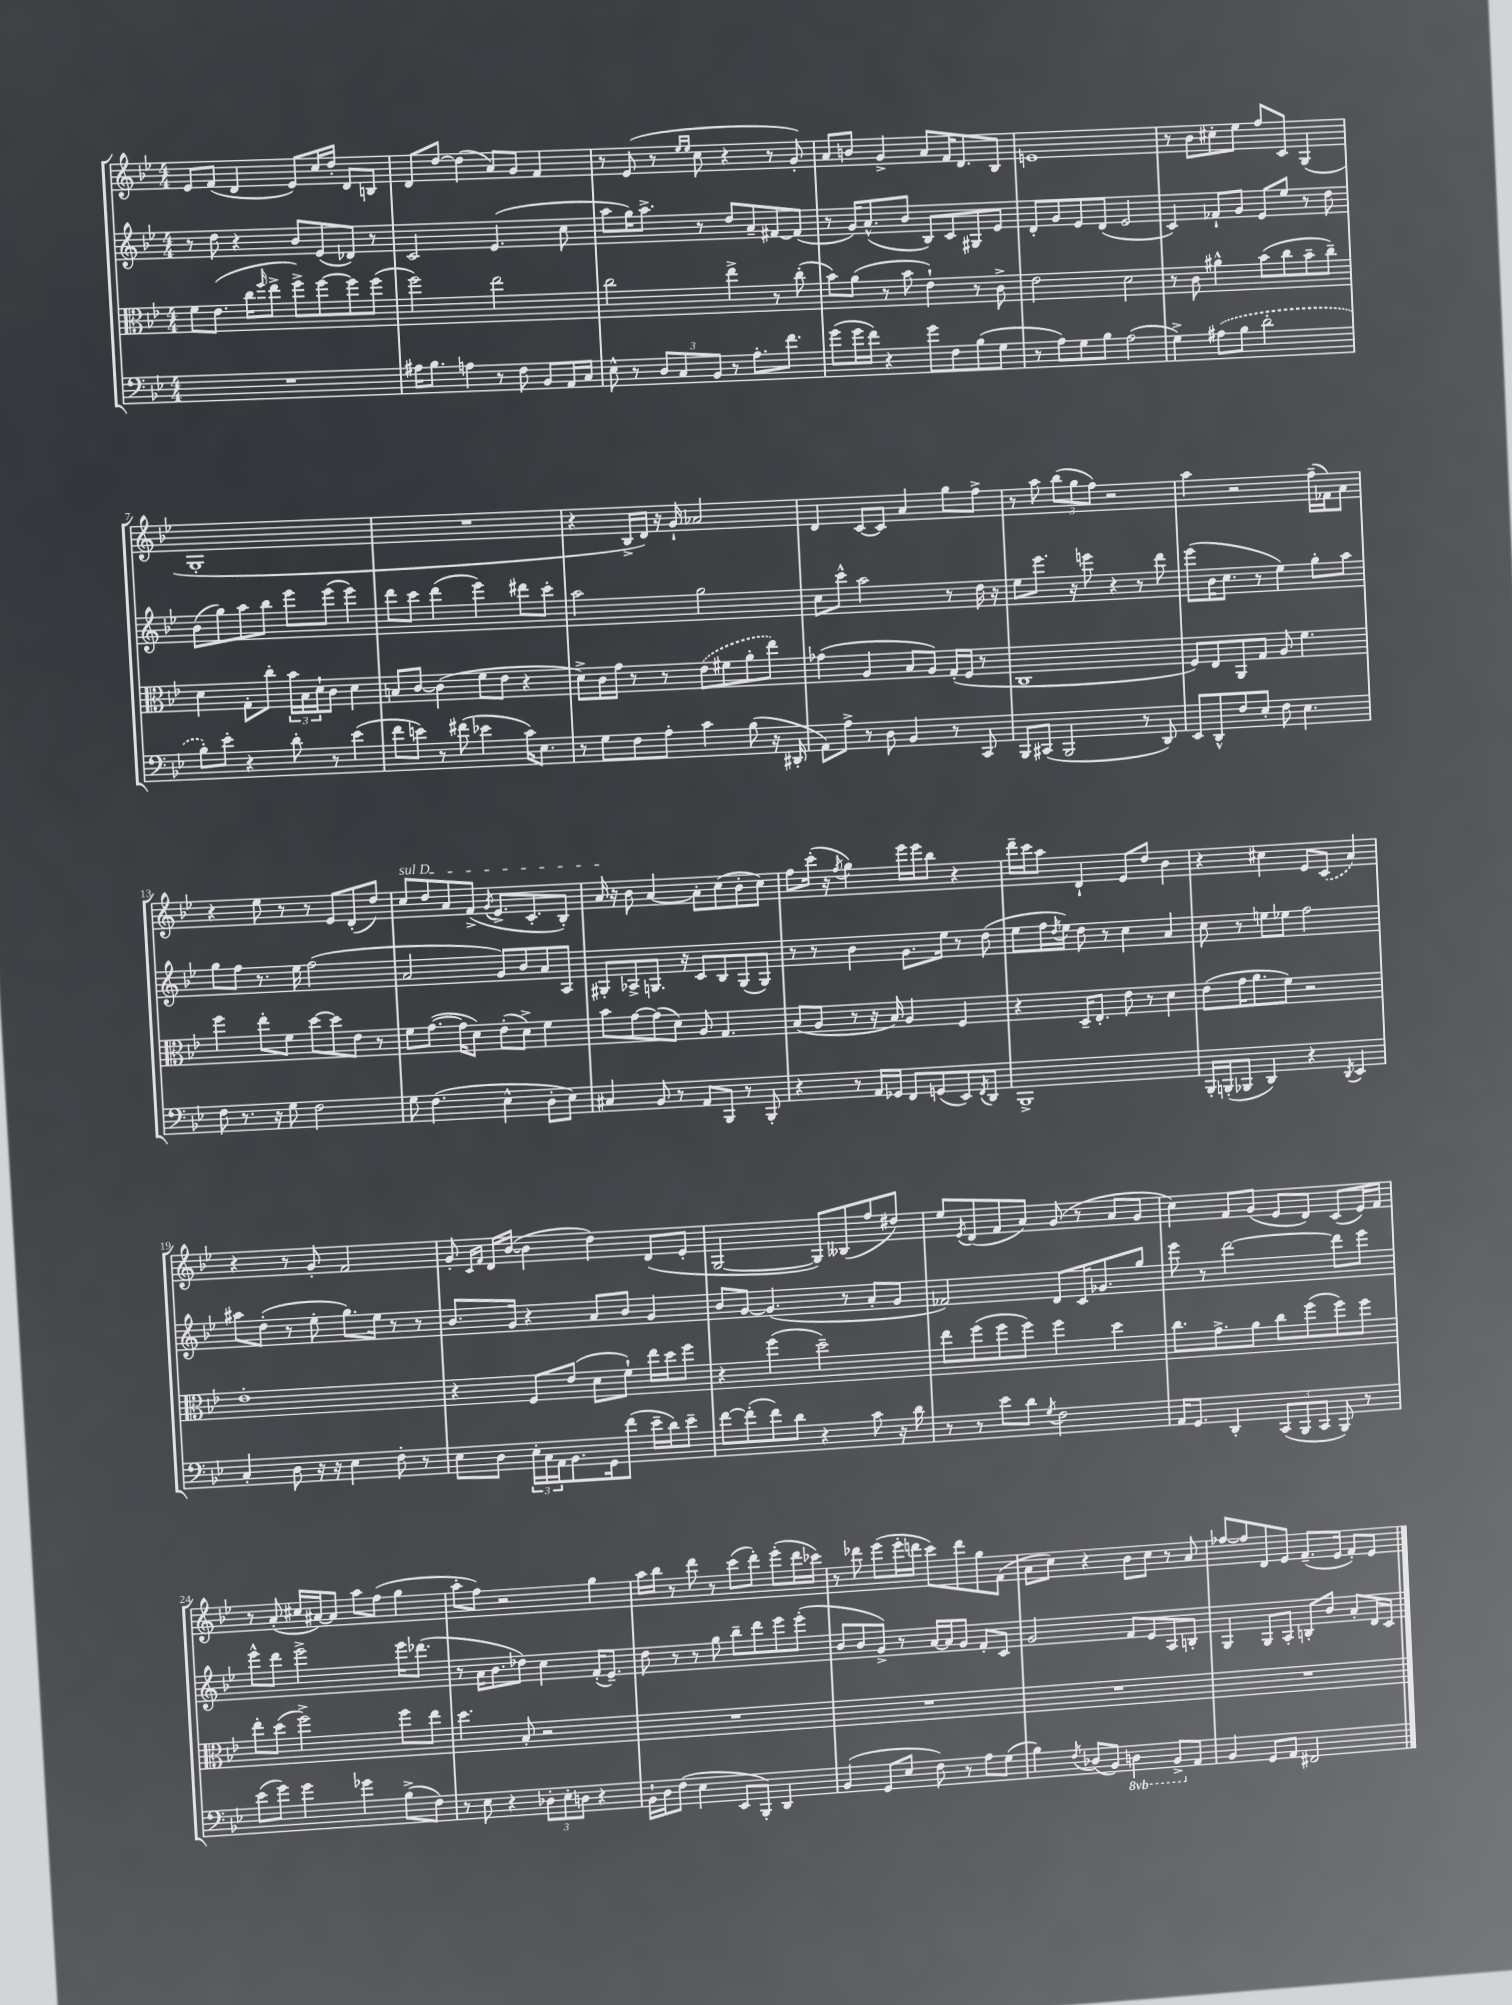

**kern	**kern	**kern	**kern
*part4	*part3	*part2	*part1
*staff4	*staff3	*staff2	*staff1
*clefF4	*clefC3	*clefG2	*clefG2
*k[b-e-]	*k[b-e-]	*k[b-e-]	*k[b-e-]
*M4/4	*M4/4	*M4/4	*M4/4
=1	=1	=1	=1
1r	8f\L	8r	8e-/L
.	(8.e-\J	8dd\	(8f/J
.	.	4r	4d/
.	16cc\KL	.	.
.	16qqff/	.	.
.	8ee-^\J	.	.
.	8ff^\L)	8b-/L	8e-/L)
.	[8ff\	(8e-/	16cc/L
.	.	.	16dd'/JJ
.	8ff\]	8d-X/J)	8d/L
.	(8ff\J	8r	8Bn/J
=2	=2	=2	=2
16A#X\KL	2ff\)	2c/	8d/L
8.B-\J	.	.	.
.	.	.	[8dd/J
4An\	.	.	(4dd\]
8r	2ee-\	(4.e-/	8a/L)
8F\	.	.	8g/J
8BB-/L	.	.	4f/
16AA/L	.	8cc\	.
16C/JJ	.	.	.
=3	=3	=3	=3
8E-^^\	2cc\	8aa\L	8r
8r	.	16gg\K)	(8e-/
.	.	8.aa^\J	.
12D/L	.	.	8r
12C/	.	.	.
.	.	.	16qqee-/LL
.	.	.	16qqee-/JJ
.	.	8r	8cc\
12BB-/J	.	.	.
8r	4ee-^\	8dd/L	4r
8.A'\L	.	8a~/	.
.	8r	[8f#X/	8r
8.f\J	.	.	.
.	(8cc'\	(8f#/J]	8g'/)
=4	=4	=4	=4
(8g\L	8b-\L)	8r	8a/L
16g\L	(8a\J	16g/KL)	8bn/J
16f\JJ)	.	(8.a^^/	.
4r	8r	.	4g^/
.	8b-\	8b-/J	.
8g\L	4e-`\)	8B-/L)	8a/L
8F\	.	8c/	16f/K
.	.	.	8.d/
(8B-\	8r	8G#X/	.
8G\J	8c^\	8e-/J	8B-/J
=5	=5	=5	=5
8r	2e-\	8d'/L	1en
8A\L)	.	8g/	.
8G\	.	8e-/	.
8B-\J	.	(8d/J	.
(2A\	2d\	2e-/	.
=6	=6	=6	=6
4G^\)	8r	4c/)	8r
.	8c\	.	8b-\L
(8A#X\L	4a#X^^\	8f-X`/L	8cc#X'\
8B-\J	.	8g/J	8ee-\J
2d'\	(8b-\L	8e-/L	8ff/L
.	8cc\	8ee-/J	8c/J
.	8b-~\	8r	(4G/
.	8cc~\J)	8dd\	.
!!LO:LB:g=z
=7	=7	=7	=7
8B-'\L)	4d\	(8b-\L	1G'
8e-'\J	.	8gg\)	.
4r	8G'\L	8aa\	.
.	8cc'\J	8bb-\J	.
8d'\	24b-\LL	8eee-\L	.
.	24B-\	.	.
.	24d`\J	.	.
8r	8c\J	(8eee-\J	.
(4e-\	4d\	4eee-\)	.
=8	=8	=8	=8
8f\L	8Bn/L	8ddd\L	1r
8en\J)	[8c/J	8ccc\J	.
8r	(4c\]	(4ddd\	.
(8f#X\	.	.	.
4e-X\	8f\L	4eee-\)	.
.	8e-\J	.	.
16c\KL)	4r	8ddd#X\L	.
8.E-\J	.	.	.
.	.	8ccc'\J	.
=9	=9	=9	=9
8r	8d^\L)	2aa\	4r
8G\L	16c\L	.	.
.	16g\JJ	.	.
8F\	8r	.	16B-^/LL
.	.	.	16d/JJ)
8A'\J	8r	.	16r
.	.	.	16g`/
4c\	(8e-\L	2gg\	2a-X/
.	8f#X\	.	.
(8B-\	8a'\	.	.
16r	8ee-\J)	.	.
16DD#X'/	.	.	.
=10	=10	=10	=10
8AA\L)	(4g-X\	8cc\L	4d/
8A^\J	.	8ccc^^\J	.
8r	4A/	2aa\	[8c/L
8D\	.	.	8c/J]
4BB-/	8B-/L	.	4a/
.	8A/J)	.	.
8r	(16G'/LL	8r	8gg\L
.	16F/JJ	.	.
8CC/	8r	16dd\	8ff^\J
.	.	16r	.
=11	=11	=11	=11
8BBB-/L	1C	8ee-\L	8r
(8CC#X/J	.	8.eee-\J	8aa\
2BBB-/	.	.	(12bb-\L
.	.	16r	.
.	.	.	12gg\
.	.	8eeen\	.
.	.	.	12ff\J)
.	.	4r	2r
8r	.	8r	.
8DD/)	.	8ddd\	.
=12	=12	=12	=12
8EE-/L	8F/L)	(8eee-\L	4aa\
8DD^^/	8E-/	16b-\K	.
.	.	8.cc\J	.
8F/	8AA/	.	2r
8E-'/J	8G/J	8r	.
8F\	8A/	4ee-\)	.
4.E-\	4.f\	.	.
.	.	8gg'\L	(16ff~\LL
.	.	.	16f-X\J)
.	.	8aa\J	8a\J
!!LO:LB:g=z
=13	=13	=13	=13
8F\	4ff\	8gg\L	4r
8.r	.	8ff\J	.
.	8ee-'\L	8.r	8ee-\
16r	.	.	.
8G\	8f\J	.	8r
.	.	16ee-\	.
2F\	[8dd\L	(2ff\	8r
.	8dd\]	.	8e-/L
.	8e-\J	.	(8d'/
.	8r	.	8dd/J)
=14	=14	=14	=14
!	!	!	!LO:TX:a:i:t=sul D
8G\	8f\L	2a/	8cc/L
(4.F\	([8.g\J	.	8dd/
.	.	.	8a/
.	16g\KL]	.	.
.	8d\J)	.	(8f^/J
.	.	.	8qg/
4E-^^\	(8e-'\L	8g/L)	8.e-^/L
.	8d^\J)	8b-/	.
.	.	.	8.c'/
8D'\L	4f\	8a/	.
8E-\J)	.	8A/J	8B-'/J)
=15	=15	=15	=15
4C#X/	8b-\L	8G#X'/L	16a/
.	.	.	16r
.	[8g\	8A-X^/	8b-\
8BB-/	(8g\]	8.Gn/J	[4a/
8r	8d\J)	.	.
.	.	16r	.
8AA/L	8A/	8c/L	8a'\L]
8BBB-/J	4.G/	8B-/	(8cc\
8r	.	(8G/	8b-'\
8BBB-'/	.	8G/J)	8cc\J)
=16	=16	=16	=16
4r	(8B-/L	8r	8ff\L
.	8A/J	8r	(16ccc'\Jk
.	.	.	16r
.	.	.	8qff/
8r	8r	4b-\	4gg\)
16AA/LL	16r	.	.
16GG-X/JJ	16B-/)	.	.
8FF/L	4A/	8.g\L	16eee-\LL
.	.	.	16eee-\J
(8GGn/	.	.	8bb-\J
.	.	16ee-\Jk	.
8EE-/)	4F/	8r	4r
8qFF/	.	.	.
8DD/J	.	(8dd\	.
=17	=17	=17	=17
1BBB-^	4r	8ee-\L	16ddd~\LL
.	.	.	16ccc\J
.	.	16ff\L	8aa\J
.	.	8qdd/	.
.	.	16ee-\JJ)	.
.	16D~/KL	8dd\	4d`/
.	8.E-'/J	.	.
.	.	8r	.
.	8e-\	4cc\	8e-/L
.	8r	.	8dd/J
.	4d\	4a/	4b-\
=18	=18	=18	=18
16BBB-'/LL	(8e-\L	8cc\	4r
(16BBBn'/J	.	.	.
8BBB-X/J	16g\K	8r	.
.	8.a\	.	.
4DD/)	.	8een\L	4cc#X\
.	8f\J)	8ee-X\J	.
4r	2r	2ff\	8e-/L
.	.	.	(8c/J
8qDD/	.	.	.
4EE-/	.	.	4a/)
!!LO:LB:g=z
=19	=19	=19	=19
4C'/	1e-'	8aa#X\L	4r
.	.	(8dd'\J	.
8D\	.	8r	8r
16r	.	8ee-'\	8g'/
16r	.	.	.
4E-\	.	8.gg\L)	2f/
.	.	16ee-\Jk	.
8F'\	.	8r	.
8r	.	8r	.
=20	=20	=20	=20
8E-\L	4r	8.b-/L	8g'/
.	.	.	16qqc/LL
.	.	.	16qqf/JJ
8D\J	.	.	16d/LL
.	.	16g/Jk	([16b-/JJ
24E-'\LL	8F/L	4r	4b-\]
24C\	.	.	.
24AA\J	.	.	.
8.BB-\	(8e-/J	.	.
.	8d\L	8a/L	4dd\)
16GG\k	.	.	.
(8f\J	8f`\J)	8b-/J	.
16e-~\LL	16ee-\LL	4g/	(8d/L
16d\J)	16dd\J	.	.
8e-~\J	8ff\J	.	8e-'/J
=21	=21	=21	=21
[8f\L	4r	8b-/L	[2G/
(8f'\]	.	[8g/J	.
8f\)	(4ff\	(4.g/]	.
8d\J	.	.	.
4r	2dd~\)	.	8G/L])
.	.	8r	(8B--X/
8c\	.	8a'/L	8ff/
16r	.	8g/J	8dd#X/J)
16d\	.	.	.
=22	=22	=22	=22
8r	8ee-\L	2f-X/)	8ee-/L
.	.	.	8qe-/
8r	(8ff\	.	(8d/
8e-\L	8ff\	.	8f/
8d\J	8ff\J)	.	8a/J)
8qG/	.	.	.
2F\	4ff\	8d/L	(8g/
.	.	16c/K	8r
.	.	8.g-X/	.
.	4dd\	.	8a/L
.	.	8gg/J	8g/J
=23	=23	=23	=23
16AA/KL	8.cc\L	8eee-\	4cc\)
8.GG/J	.	.	.
.	.	8r	.
.	8.g^\	.	.
4DD'/	.	[2ddd\	8f/L
.	8a\J	.	(8g/J
(12CC/L	8cc\L	.	8e-/L
12BBB-/	.	.	.
.	(8ff\	.	8d/J)
12CC/J	.	.	.
8BBB-/)	8ff\)	8ddd\L]	(8c/L
8r	8ff\J	8eee-\J	16e-/L)
.	.	.	16f/JJ
!!LO:LB:g=z
=24	=24	=24	=24
(8e-\L	8ee-'\L	8eee-^^\L	8r
8g\J)	(8dd\J	8ddd\J	(8a'/
4g\	2ff^\)	2eee-^\	16cc#X/LL
.	.	.	[16a#X/J)
.	.	.	8a#/J]
4g-X\	.	.	8aa\L
.	.	.	(8ff\J
(8B-^\L	8ff\L	16eee-\KL	4gg\
.	.	(8.ddd-X\J	.
8F\J)	8ee-\J	.	.
=25	=25	=25	=25
8r	4.dd\	8r	8aa'\L
8E-\	.	16a\KL	8ff\J)
.	.	8.b-\	.
4r	.	.	2r
.	8B-'/	8dd-X\J)	.
12D-X'\L	2r	4cc\	.
12E-'\	.	.	.
12Dn\J	.	.	.
4r	.	(16f'/KL	4gg\
.	.	8.e-~/J)	.
=26	=26	=26	=26
16BB-`\LL	1r	8dd\	16aa\LL
16D\J	.	.	16bb-\JJ
(8F\J	.	8r	8r
4E-\	.	8r	8ddd\
.	.	8gg\	8r
8EE-/L	.	8bb-~\L	(8ccc\L
8BBB-'/J)	.	8ddd\	8ddd'\J)
4DD/	.	8eee-\	(8eee-'\L
.	.	(8eee-'\J	16ddd\L
.	.	.	16ccc-X\JJ)
=27	=27	=27	=27
(4BB-/	1r	8b-/L	8r
.	.	8b-/	8ddd-X\
8GG/L	.	8g^/J)	(8eee-\L
8E-/J	.	8r	16eee-'\L
.	.	.	16dddn\JJ
8F\)	.	[16a/LL	8ccc\L)
.	.	16a/J]	.
8r	.	8g/J	8ddd\
8A\L	.	8f'/L	8gg\
(8G\J	.	8c/J	(8f\J
=28	=28	=28	=28
4B-\)	1r	2g/	8a\L
.	.	.	8cc\J)
8qF/	.	.	.
(8D-X/L	.	.	4r
8BB-/J)	.	.	.
*8ba	*	*	*
4DDn\	.	8f/L	8b-\L
.	.	8e-/	8cc\J
8BBB-^/L	.	8A/	8r
*X8ba	*	*	*
8AA/J	.	8Bn'/J	8a/
=29	=29	=29	=29
4BB-/	1r	4G/	[8ff-X/L
.	.	.	8ff-/]
8GG/L	.	8G/L	8d/
8AA/J	.	8A'/J	8e-/J
2FF#X/	.	8Bn'/L	(8.f~/L
.	.	8b-/J	.
.	.	.	16e-/Jk
.	.	8a'/L	8f'/L)
.	.	16d/L	8e-/J
.	.	16c/JJ	.
==	==	==	==
*-	*-	*-	*-
